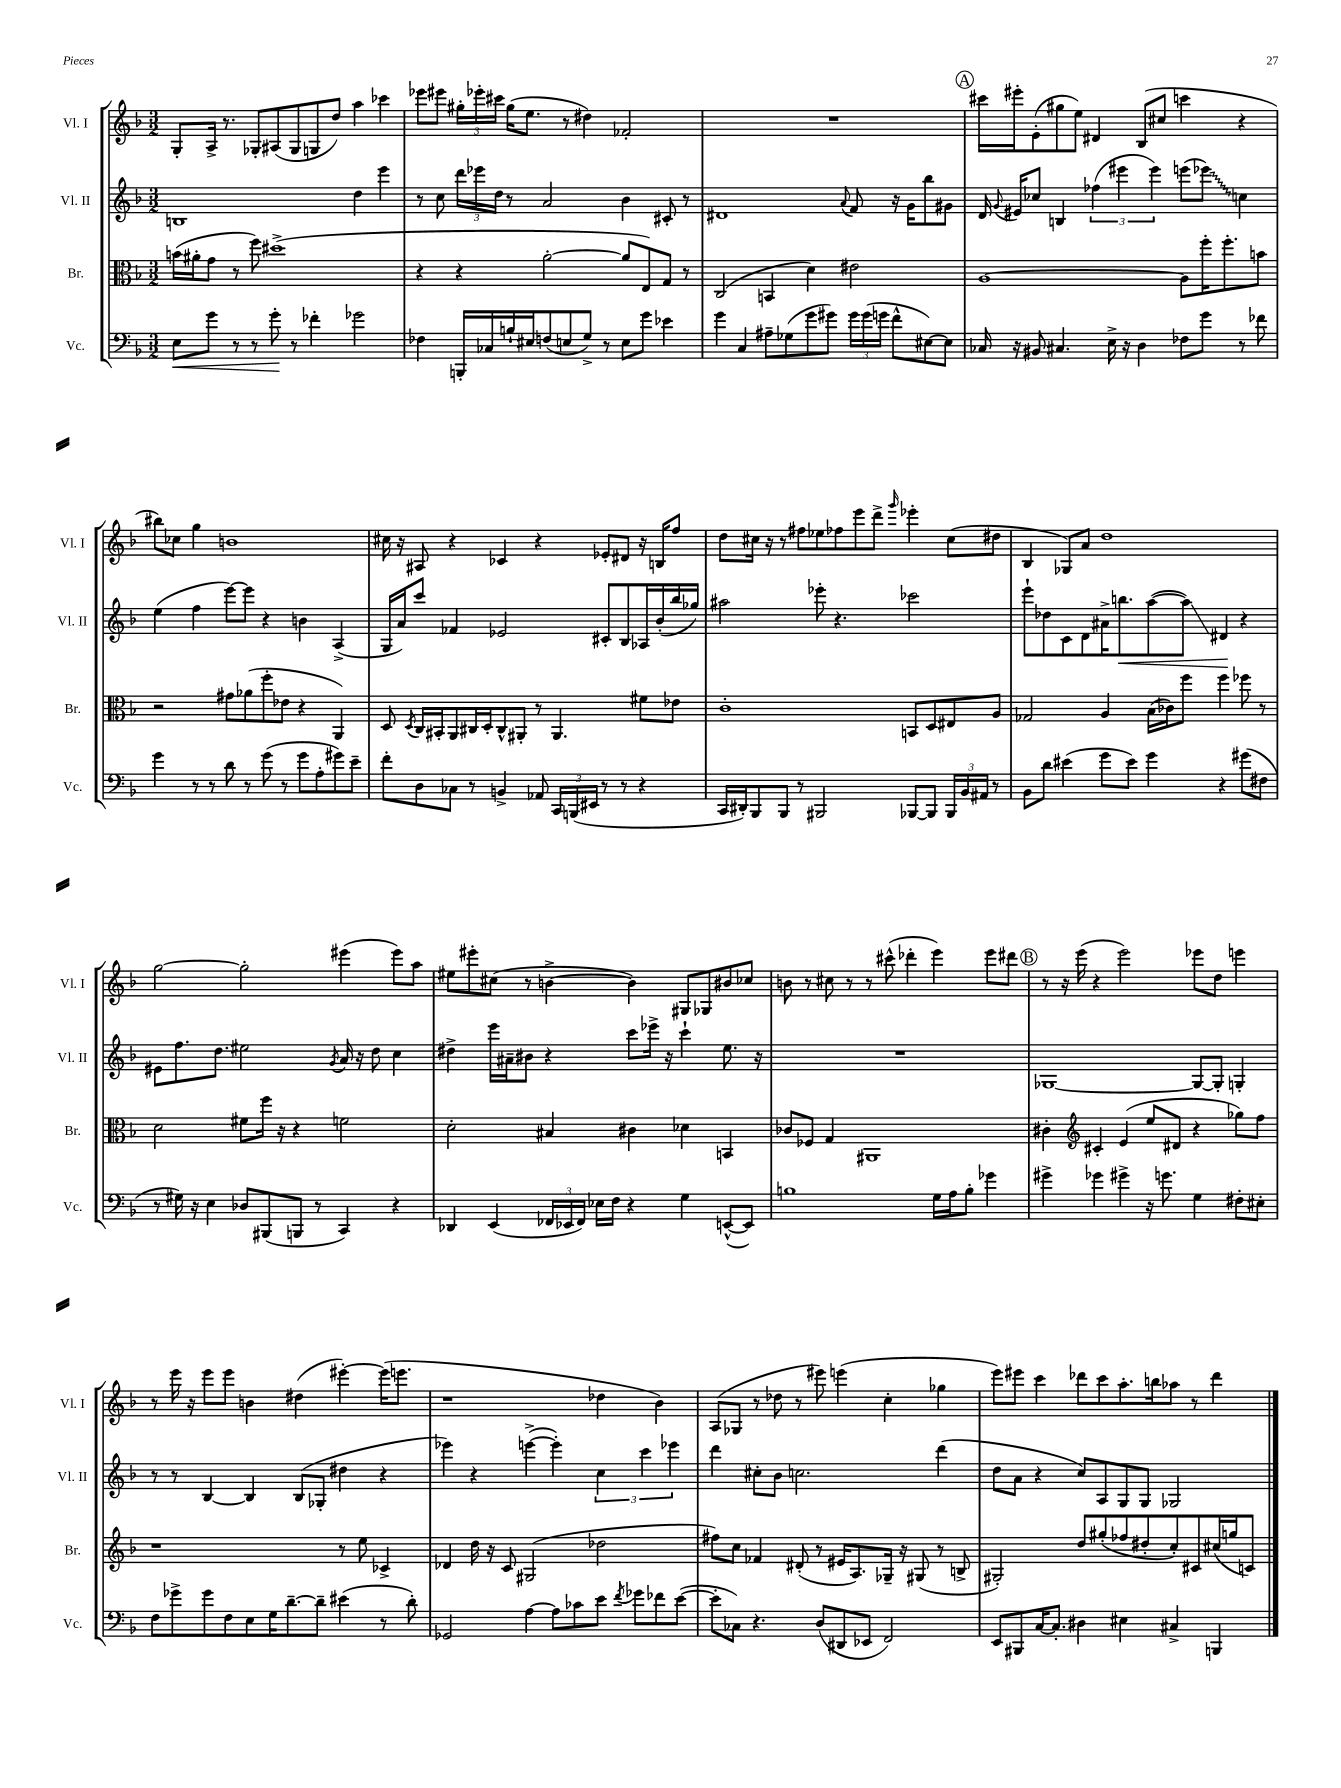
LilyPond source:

<<
\new StaffGroup <<
\new Staff = "s0" \with { instrumentName = "Vl. I" shortInstrumentName = "Vl. I" } {
    \clef treble \key f \major \numericTimeSignature \time 3/2
    \autoBeamOff g8[-. a16]-> r8. ges8[-. ais8( ges8 g8 d''8]) a''4 ces'''4 |
    ees'''8[ eis'''8] \tuplet 3/2 { gis''16[-. ees'''16-. cis'''16] } gis''16[( e''8.] r8 dis''4) fes'2-. |
    R1. |
    \mark \markup { \circle "A" } cis'''16[ eis'''16-. e'8-.( gis''8 e''8]) dis'4 bes8[( cis''8] c'''4 r4 |
    bis''8[) ces''8] g''4 b'1 |
    cis''16 r16 ais8 r4 ces'4 r4 ees'8[-. dis'8] r16 b16[ f''8] |
    d''8[ cis''16] r16 r8 fis''8[ ees''8 fes''8 e'''8 d'''8]-> \grace { g'''16 } ees'''4-. cis''8[( dis''8] |
    bes4 ges8[) a'8] d''1 |
    g''2~ g''2-. eis'''4( eis'''8[) a''8] |
    eis''8[ eis'''8-. cis''8]( r8 b'4~-> b'4) gis8[ ges8 bis'8 ces''8] |
    b'8 r8 cis''8 r8 r8 cis'''8-^( des'''4-. e'''4) e'''8[ dis'''8] |
    \mark \markup { \circle "B" } r8 r16 e'''16( r4 e'''2) ees'''8[ d''8] e'''4 |
    r8 e'''16 r16 e'''8[ e'''8] b'4 dis''4( eis'''4~-.) eis'''16[( e'''8.] |
    r1 des''4 bes'4) |
    a8[( ges8] r8 des''8 r8 eis'''8) e'''4( c''4-. ges''4 |
    e'''8[) eis'''8] c'''4 des'''8[ c'''8 a''8.-. b''16 aes''8] r8 des'''4 \bar "|." |
}
\new Staff = "s1" \with { instrumentName = "Vl. II" shortInstrumentName = "Vl. II" } {
    \clef treble \key f \major \numericTimeSignature \time 3/2
    \autoBeamOff b1 d''4 e'''4 |
    r8 c''8 \tuplet 3/2 { d'''16[ ees'''16 d''16] } r8 a'2 bes'4 cis'8-. r8 |
    dis'1 \appoggiatura { a'8 } f'8 r16 g'16[ bes''8 gis'8] |
    \mark \markup { \circle "A" } d'16 \appoggiatura { g'8 } eis'16[ ces''8] b4 \tuplet 3/2 { fes''4( eis'''4 eis'''4) } e'''8[( \once \override Glissando.style = #'zigzag ees'''8]\glissando) c''4 |
    e''4( f''4 e'''8[~) e'''8] r4 b'4 a4->( |
    g16[ a'16) c'''8] fes'4 ees'2 cis'8[-. bes8 aes16 bes'16-.( bes''16 ges''16]) |
    ais''2 ees'''8-. r4. ces'''2 |
    e'''8[-! des''8 c'8 d'8 ais'16-> b''8.\< a''8~( a''8]\glissando) dis'4\! r4 |
    eis'8[ f''8. d''8.] eis''2 \acciaccatura { g'8 } a'16 r16 d''8 c''4 |
    dis''4-> e'''16[ ais'16-- bis'8] r4 c'''8[ ees'''16]-> r16 c'''4-! e''8. r16 |
    R1. |
    \mark \markup { \circle "B" } ges1~ ges8[~ ges8]-. g4-. |
    r8 r8 bes4~ bes4 bes8[( ges8]-. dis''4 r4 |
    ees'''4) r4 e'''4~->( e'''4-.) \tuplet 3/2 { c''4 c'''4 ees'''4 } |
    d'''4 cis''8[-. bes'8] c''2. d'''4( |
    d''8[ a'8] r4 c''8[) a8 g8 g8] ges2 \bar "|." |
}
\new Staff = "s2" \with { instrumentName = "Br." shortInstrumentName = "Br." } {
    \clef alto \key f \major \numericTimeSignature \time 3/2
    \autoBeamOff b'16[( ais'16-. g'8] r8 f''8) dis''1->( |
    r4 r4 a'2~-. a'8[ e8) g8] r8 |
    c2( b,4 d'4) eis'2 |
    \mark \markup { \circle "A" } a1~ a8[ f''16-. f''8.-. b'8] |
    r2 gis'8[ aes'8( f''8-. ees'8] r4 a,4) |
    d8 \acciaccatura { d8 } c16[ bis,16-. a,8 cis16 d16-. cis8-^ ais,8]-. r8 ais,4. fis'8[ ees'8] |
    c'1-. b,8[ d8 eis8 a8] |
    ges2 a4 bes16[( ces'16) f''8] f''4 fes''8 r8 |
    d'2 fis'8[ f''16] r16 r4 f'2 |
    d'2-. bis4 cis'4 des'4 b,4 |
    ces'8[ fes8] g4 ais,1 |
    \mark \markup { \circle "B" } cis'4-. \clef treble cis'4-. e'4( e''8[ dis'8] r4 ges''8[) f''8] |
    r1 r8 e''8 ces'4-> |
    des'4 d''16 r16 c'8 gis2( des''2 |
    fis''8[) c''8] fes'4 dis'8-.( r8 eis'16[ a8.) ges16]-- r16 gis8( r8 b8-> |
    gis2-.) d''8[ gis''8-.( fes''8 dis''8-. c''8-.) cis'8 cis''16( g''16 c'8]) \bar "|." |
}
\new Staff = "s3" \with { instrumentName = "Vc." shortInstrumentName = "Vc." } {
    \clef bass \key f \major \numericTimeSignature \time 3/2
    \autoBeamOff e8[\< g'8] r8 r8 g'8-.\! r8 fes'4-. ges'2 |
    fes4 b,,16[-. ces16 b16-! eis16 f8( e8 g8]->) r8 e8[ g'8] ees'4 |
    g'4 c4 ais8[-- ges8( g'8 gis'8]) \tuplet 3/2 { gis'16[ gis'16( g'16] } f'8[-^ eis8~) eis8] |
    \mark \markup { \circle "A" } ces16 r16 bis,8 cis4. e16-> r16 d4 fes8[ g'8] r8 fes'8 |
    g'4 r8 r8 d'8 r8 g'8( r8 g'8[ a8-. gis'8) e'8]-- |
    f'8[-. d8 ces8] r8 b,4-> aes,8 \tuplet 3/2 { c,16[ b,,16( eis,16] } r8 r8 r4 |
    c,16[ dis,16-.) bes,,8 bes,,8] r8 bis,,2 bes,,8[~ bes,,8] \tuplet 3/2 { bes,,16[ bes,16 ais,16] } r8 |
    bes,8[ d'8] eis'4( g'8[ eis'8]) g'4 r4 gis'8[( fis8] |
    r8 gis16) r16 e4 des8[ bis,,8( b,,8] r8 c,4) r4 |
    des,4 e,4( \tuplet 3/2 { fes,16[ ees,16 fes,16]) } ees16[ f16] r4 g4 e,8[~-^( e,8]) |
    b1 g16[ a16 b8]-. ges'4 |
    \mark \markup { \circle "B" } gis'4-> ges'4 gis'4-> r16 g'8. g4 fis8[-. eis8]-. |
    f8[ ges'8-> ges'8 f8 e8 g16 d'8.~-- d'8]-- eis'4( r8 d'8-.) |
    ges,2 a4~ a8[ ces'8 e'8] \acciaccatura { f'8 } ges'8[ fes'8 e'8]~( |
    e'8[-. ces8]) r4. d8[( dis,8 ees,8] f,2) |
    e,8[ bis,,8 c16~ c8.]-. dis4 eis4 cis4-> b,,4 \bar "|." |
}
>>
>>
\layout { \context { \Score \remove "Bar_number_engraver" } }
